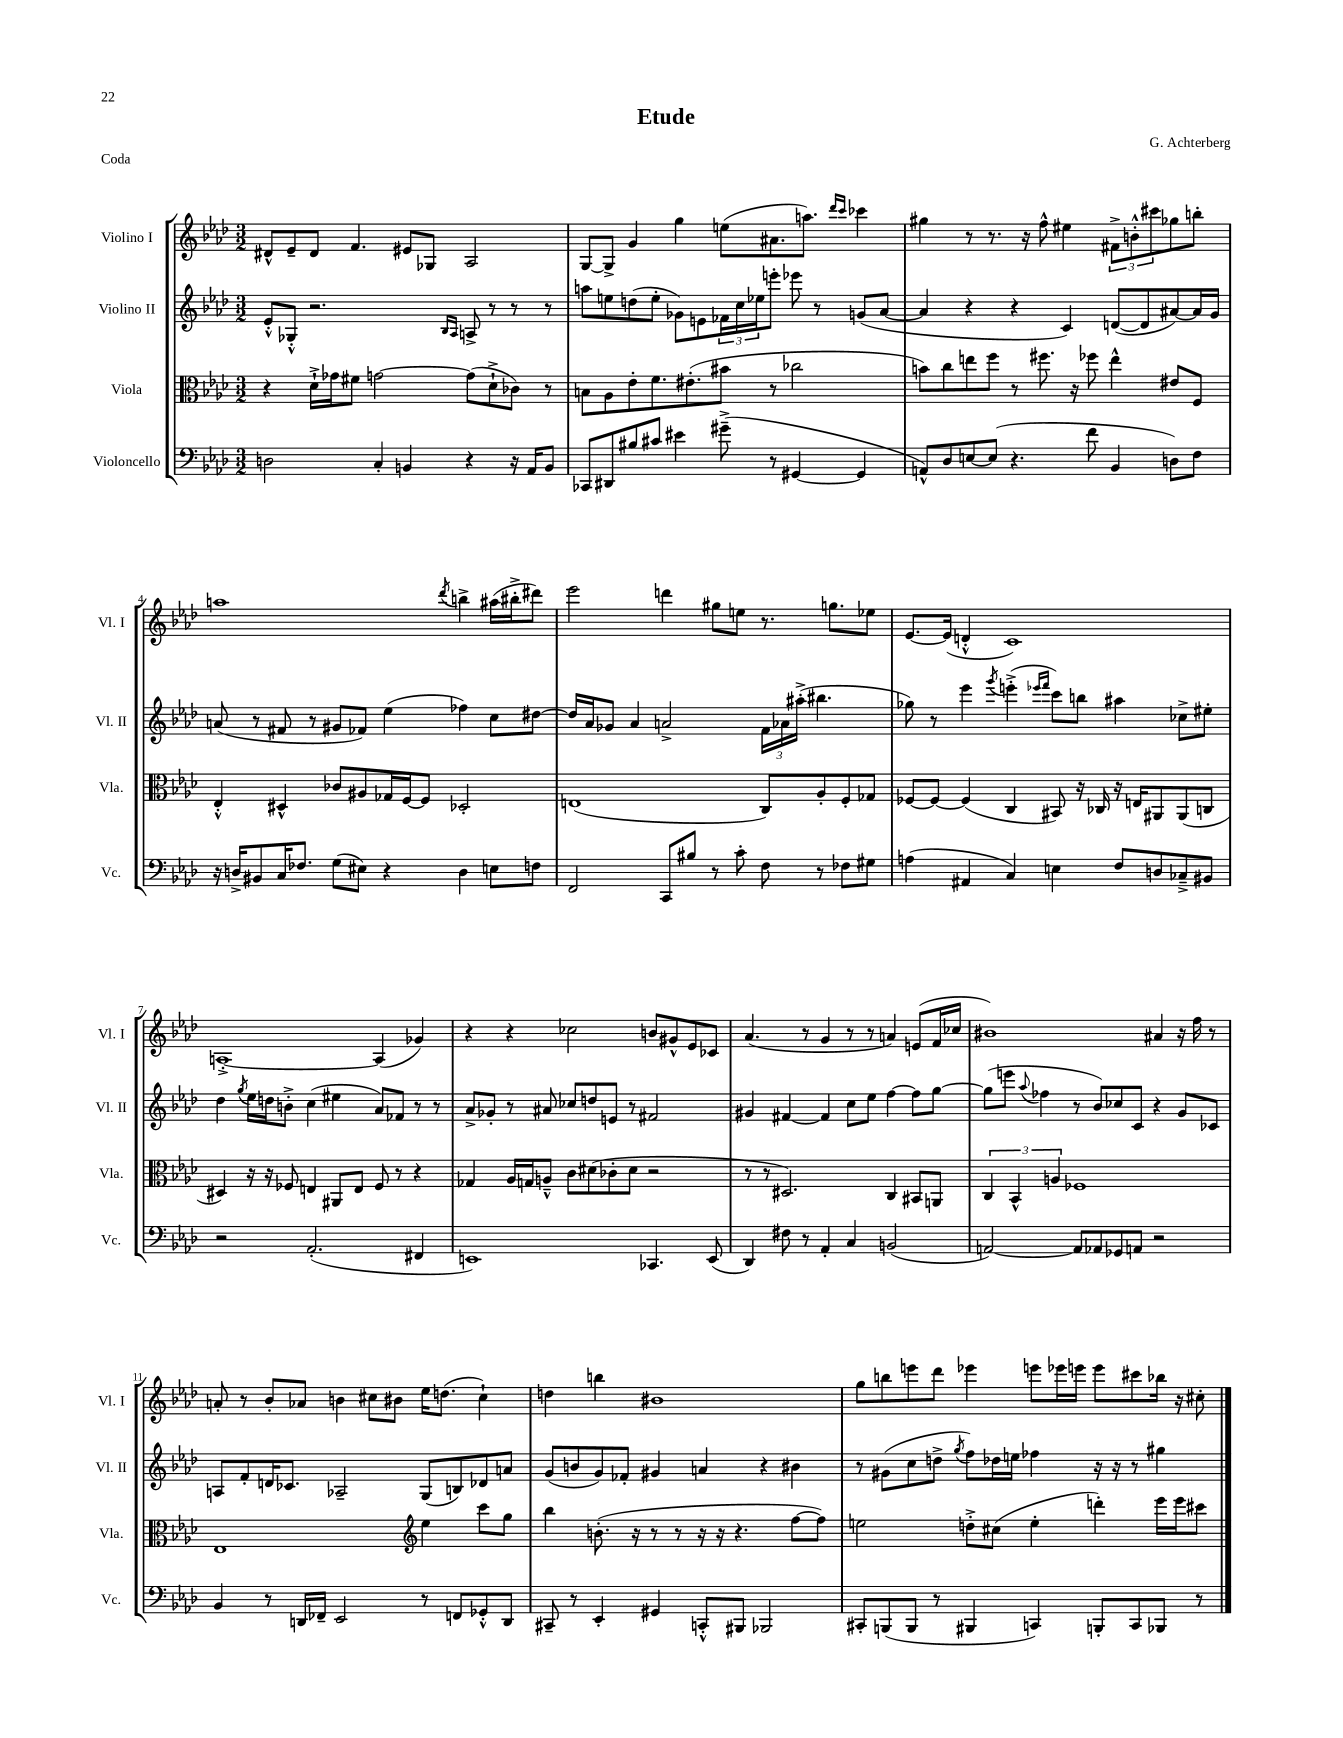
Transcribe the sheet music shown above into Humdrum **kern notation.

**kern	**kern	**kern	**kern
*staff4	*staff3	*staff2	*staff1
*clefF4	*clefC3	*clefG2	*clefG2
*k[b-e-a-d-]	*k[b-e-a-d-]	*k[b-e-a-d-]	*k[b-e-a-d-]
*M3/2	*M3/2	*M3/2	*M3/2
2D\	4r	8e-'^^/L	8d#^^/L
.	.	8G-'^^/J	8e-~/
.	16d-`^\LL	2.r	8d#/J
.	16g-\J	.	.
.	8f#\J	.	4.f/
4C'/	[2g\	.	.
4BB/	.	.	8e#/L
.	.	.	8G-/J
.	.	16qqB-/LL	.
.	.	16qqA-/JJ	.
4r	(8g\]L	8A^/	2A-/
.	8d-`^\	8r	.
16r	8c-\J)	8r	.
16AA-/LK	.	.	.
8BB/J	8r	8r	.
=	=	=	=
8CC-/L	8B\L	8aa\L	[8G/L
8DD#/	8A-\	8ee\	8G^/]J
8B#/	8e-'\	(8dd\	4g/
8c#/J	8.f\	8ee'\J	.
4e#\	.	8g-\L)	4gg\
.	(8.e#'\	.	.
.	.	8e\	.
(8g#~^\	8b#\J	24f-\L	(8ee\L
.	.	24cc\	.
.	.	24ee-\J	.
8r	8r	8eee'\J	8.a#\
[4GG#/	2cc-\	8eee-\	.
.	.	.	8.aa\J)
.	.	8r	.
.	.	.	16qqddd-/LL
.	.	.	16qqccc/JJ
4GG#/]	.	(8g/L	4ccc-\
.	.	[8a-/J	.
=	=	=	=
8AA^^/L)	8b\L)	4a-/]	4gg#\
8D-/	8cc\	.	.
[8E/	8ee\	4r	8r
(8E/]J	8ff\J	.	8.r
4.r	8r	4r	.
.	.	.	16r
.	8.ff#\	.	8ff^^\
.	.	4c/)	4ee#\
.	16r	.	.
8f\	8ff-\	.	.
4BB-/	4ee^^\	([8d/L	12f#^\L
.	.	.	12b'^^\
.	.	8d/]	.
.	.	.	12ccc#\
8D\L)	8e#/L	[8a#/)	8gg-\
8F\J	8F/J	16a#/]L	8bb'\J
.	.	16g/JJ	.
=	=	=	=
16r	4E-'^^/	(8a/	1aa
16D^/LK	.	.	.
8BB#/	.	8r	.
16C/K	4D#^^/	8f#/	.
8.F-/J	.	.	.
.	.	8r	.
(8G\L	8c-/L	8g#/L	.
8E#\J)	8A#/	8f-/J)	.
4r	16G-/L	(4ee-\	.
.	[16F/J	.	.
.	8F/]J	.	.
.	.	.	8qddd-/
4D\	2D-'/	4ff-\)	4bb^\
8E\L	.	8cc\L	(16aa#\LL
.	.	.	16bb#'^\J
8F\J	.	[8dd#\J	8ddd#\J)
=	=	=	=
2FF/	(1E	16dd#/]LL	2eee-\
.	.	16a-/J	.
.	.	8g-/J	.
.	.	4a-/	.
8CC/L	.	2a^/	4ddd\
8B#/J	.	.	.
8r	.	.	8gg#\L
8c'\	.	.	8ee\J
8F\	8C/L)	24f\LL	8.r
.	.	24a-\	.
.	.	(24aa#'^\JJ	.
8r	8A-'/	4.bb#\	.
.	.	.	8.gg\L
8F-\L	8F'/	.	.
8G#\J	8G-/J	.	8ee-\J
=	=	=	=
(4A\	[8F-/L	8gg-\)	[8.e-/L
.	8F-/_J	8r	.
.	.	.	(16e-/]Jk
4AA#/	(4F-/]	4eee-\	4d'^^/
.	.	8qggg/	.
4C/)	4C/	(4eee'^\	1c)
.	.	16qqeee-/LL	.
.	.	16qqfff/JJ	.
4E\	8BB#/)	8ccc\L)	.
.	16r	8bb\J	.
.	16C-/	.	.
8F/L	16r	4aa#\	.
.	16E/LK	.	.
8D/	8AA#/	.	.
8C-~^/	(8AA#/	8cc-^\L	.
8BB#/J	8C/J	8ee#'\J	.
=	=	=	=
2r	4D#/)	4dd-\	[1A'^
.	.	8qgg/	.
.	16r	16ee-\LL	.
.	16r	16dd\J	.
.	8F-/	8b'^\J	.
(2.AA-'/	4E/	(4cc\	.
.	8AA#/L	4ee#\	.
.	8E/J	.	.
.	8F-/	8a-/L)	(4A/]
.	8r	8f-/J	.
4FF#/	4r	8r	4g-/)
.	.	8r	.
=	=	=	=
1EE)	4G-/	8a-^/L	4r
.	.	8g-'/J	.
.	16A-/LL	8r	4r
.	16G/J	.	.
.	8A~^^/J	8a#/	.
.	8c\L	8cc-/L	2cc-\
.	(8d#\	8dd/	.
.	8c-'\	8e/J	.
.	8d#\J	8r	.
4.CC-/	2r	2f#/	8b/L
.	.	.	8g#^^/
.	.	.	8e-/
(8EE/	.	.	8c-/J
=	=	=	=
4DD-/)	8r	4g#/	(4.a-/
.	8r	.	.
8F#\	2.D#/)	[4f#/	.
8r	.	.	8r
4AA-'/	.	4f#/]	4g/
4C/	.	8cc\L	8r
.	.	8ee-\J	8r
(2BB/	4C/	[4ff\	4a/)
.	8BB#/L	8ff\]L	(8e/L
.	8AA/J	[8gg\J	16f/L
.	.	.	16cc-/JJ
=	=	=	=
[2AA/)	6C/	(8gg\]L	1b#)
.	.	8eee\J	.
.	6BB-^^/	.	.
.	.	8qqaa-/	.
.	.	4ff-\	.
.	6A/	.	.
8AA/]L	1F-	8r	.
8AA-/	.	8b-/L)	.
8GG-/	.	8cc-/	.
8AA/J	.	8c/J	.
2r	.	4r	4a#/
.	.	8g/L	16r
.	.	.	16ff\
.	.	8c-/J	8r
=	=	=	=
4BB-/	1E-	8A/L	8a'/
.	.	8f'/	8r
8r	.	16d/K	8b-'/L
.	.	8.c-/J	.
16DD/LL	.	.	8a-/J
16FF-~/JJ	.	.	.
2EE-/	.	2A-~/	4b\
.	.	.	8cc#\L
.	.	.	8b#\J
*	*clefG2	*	*
8r	4ee-\	(8G/L	16ee-\LK
.	.	.	(8.dd\J
8FF/L	.	8B/)	.
8GG-'^^/	8ccc\L	8d-/	4cc#`\)
8DD/J	8gg\J	8a/J	.
=	=	=	=
8CC#~/	4bb-\	(8g/L	4dd\
8r	.	8b/	.
4EE-'/	(8.b'\	8g/)	4bb\
.	.	8f-'/J	.
.	16r	.	.
4GG#/	8r	4g#/	1b#
.	8r	.	.
8CC'^^/L	16r	4a/	.
.	16r	.	.
8BBB#/J	4.r	.	.
2BBB-/	.	4r	.
.	[8ff\L	4b#\	.
.	8ff\]J)	.	.
=	=	=	=
8CC#'/L	2ee\	8r	8gg\L
(8BBB/	.	(8g#\L	8bb\
8BBB/J	.	8cc\	8eee\
8r	.	8dd^\J	8ddd-\J
.	.	8qgg/	.
4BBB#/	8dd'^\L	8ff\L)	4eee-\
.	(8cc#\J	16dd-\L	.
.	.	16ee\JJ	.
4CC/)	4ee'\	4ff-\	8eee\L
.	.	.	16eee-\L
.	.	.	16eee\JJ
8BBB'/L	4ddd'\)	16r	8eee\L
.	.	16r	.
8CC/	.	8r	8ccc#\
8BBB-/J	16eee-\LL	4gg#\	16bb-\Jk
.	16eee-\J	.	16r
8r	8ccc#\J	.	8cc#'\
==	==	==	==
*-	*-	*-	*-
